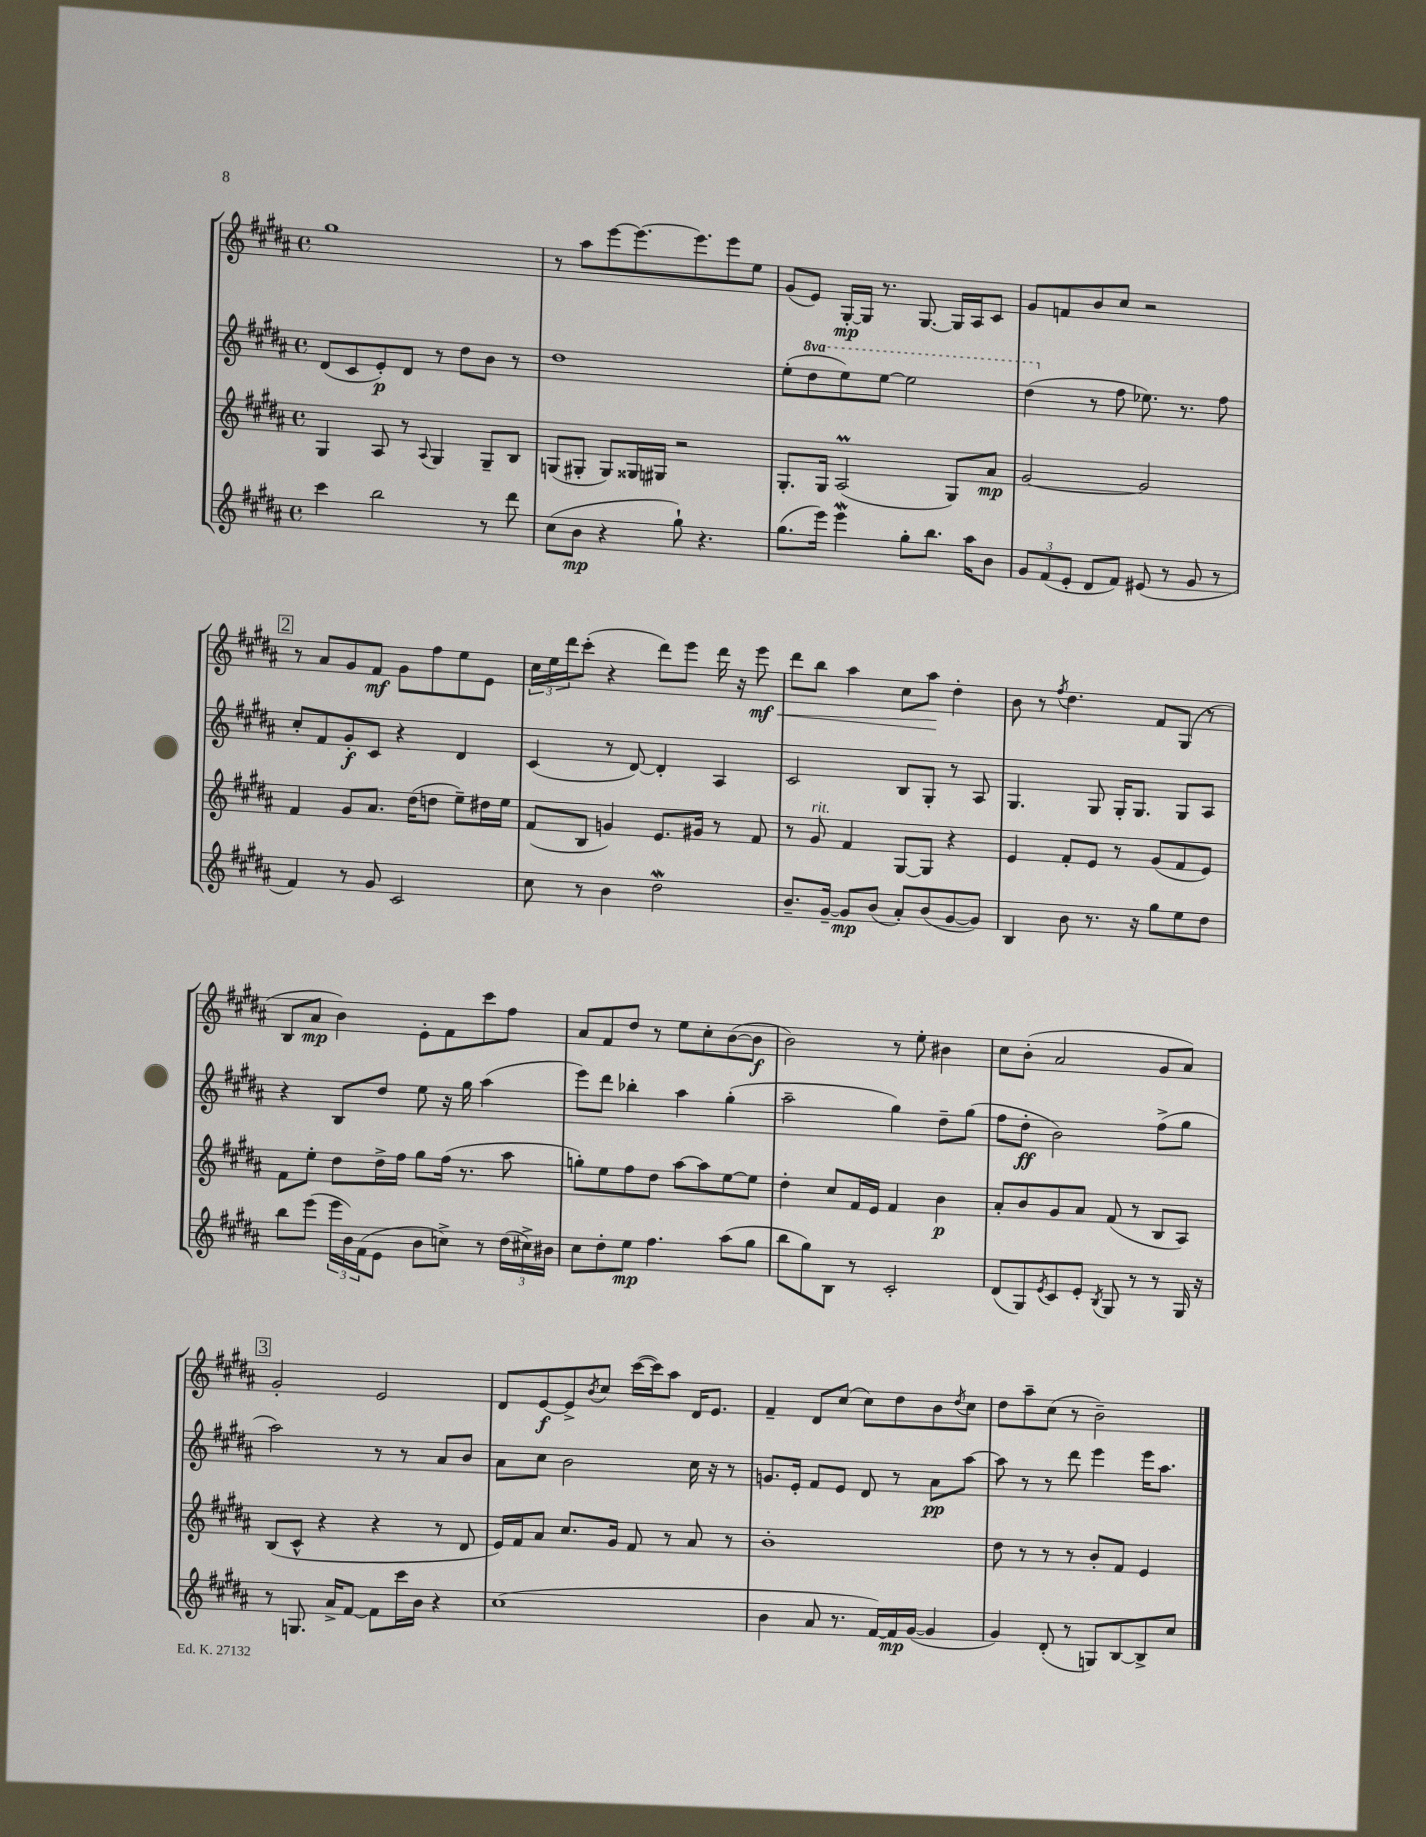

**kern	**dynam	**kern	**dynam	**kern	**dynam	**kern	**dynam
*part4	*part4	*part3	*part3	*part2	*part2	*part1	*part1
*staff4	*staff4	*staff3	*staff3	*staff2	*staff2	*staff1	*staff1
*clefG2	*	*clefG2	*	*clefG2	*	*clefG2	*
*k[f#c#g#d#a#]	*	*k[f#c#g#d#a#]	*	*k[f#c#g#d#a#]	*	*k[f#c#g#d#a#]	*
*M4/4	*	*M4/4	*	*M4/4	*	*M4/4	*
*met(c)	*	*met(c)	*	*met(c)	*	*met(c)	*
=42	=42	=42	=42	=42	=42	=42	=42
4ccc#\	.	4G#/	.	(8d#/L	.	1gg#	.
.	.	.	.	8c#/	.	.	.
2bb\	.	8A#/	.	8e'/)	p	.	.
.	.	8r	.	8d#/J	.	.	.
.	.	8qqA#/	.	.	.	.	.
.	.	4G#/	.	8r	.	.	.
.	.	.	.	8dd#\L	.	.	.
8r	.	8G#~/L	.	8b\J	.	.	.
8ddd#\	.	8B/J	.	8r	.	.	.
=43	=43	=43	=43	=43	=43	=43	=43
(8cc#\L	.	(8Gn/L	.	1dd#	.	8r	.
8b\J	mp	8G#X'/J	.	.	.	8aa#\L	.
4r	.	8G#/L)	.	.	.	[8eee\	.
.	.	16G##X/L	.	.	.	8.eee\_	.
.	.	16G#X/JJ	.	.	.	.	.
8gg#`\)	.	2r	.	.	.	.	.
.	.	.	.	.	.	8.eee\]	.
4.r	.	.	.	.	.	.	.
.	.	.	.	.	.	8eee\	.
.	.	.	.	.	.	8ee\J	.
=44	=44	=44	=44	=44	=44	=44	=44
(8.gg#\L	.	8.G#'/L	.	(8ee'\L	.	(8g#/L	.
*	*	*	*	*8va	*	*	*
.	.	.	.	8ddd#\	.	8e/J)	.
16eee\Jk)	.	16G#/Jk	.	.	.	.	.
4eeew\	.	(2A#m/	.	8eee\)	.	[16G#'/LL	mp
.	.	.	.	.	.	16G#/JJ]	.
.	.	.	.	[8eee\J	.	8.r	.
8gg#'\L	.	.	.	2eee\]	.	.	.
.	.	.	.	.	.	[8.G#/	.
8.bb\J	.	.	.	.	.	.	.
.	.	8G#/L)	.	.	.	16G#/LL]	.
16aa#\KL	.	.	.	.	.	16A#/J	.
8b\J	.	8a#/J	mp	.	.	8c#/J	.
=45	=45	=45	=45	=45	=45	=45	=45
12g#/L	.	[2g#/	.	(4ddd#\	.	8g#/L	.
(12f#/	.	.	.	.	.	.	.
.	.	.	.	.	.	8fn/	.
12e'/J	.	.	.	.	.	.	.
*	*	*	*	*X8va	*	*	*
8d#/L	.	.	.	8r	.	8b/	.
8f#/J)	.	.	.	8ff#\	.	8cc#/J	.
(8e#X/	.	2g#/]	.	8.ee-X\)	.	2r	.
8r	.	.	.	.	.	.	.
.	.	.	.	8.r	.	.	.
8g#/	.	.	.	.	.	.	.
8r	.	.	.	8ff#\	.	.	.
!!LO:LB:g=z
!!LO:REH:place=s1:t=2
=46	=46	=46	=46	=46	=46	=46	=46
4f#/)	.	4f#/	.	8cc#'/L	.	8r	.
.	.	.	.	8f#/	.	8a#/L	.
8r	.	8g#/L	.	8g#'/	f	8g#/	.
8g#/	.	8.a#/J	.	8c#/J	.	8f#/J	mf
2c#/	.	.	.	4r	.	8g#\L	.
.	.	(16dd#\KL	.	.	.	.	.
.	.	8ddn\J	.	.	.	8ff#\	.
.	.	8ee~\L)	.	4d#/	.	8ee\	.
.	.	16dd#X\L	.	.	.	8e\J	.
.	.	16ee\JJ	.	.	.	.	.
=47	=47	=47	=47	=47	=47	=47	=47
8cc#\	.	(8f#/L	.	(4c#/	.	24cc#\LL	.
.	.	.	.	.	.	24ee\	.
.	.	.	.	.	.	24ddd#\J	.
8r	.	8B/J	.	.	.	(8ccc#'\J	.
4b\	.	4gn/)	.	8r	.	4r	.
.	.	.	.	[8d#/)	.	.	.
2dd#W\	.	8.e/L	.	4d#'/]	.	8ddd#\L)	.
.	.	.	.	.	.	8eee\J	.
.	.	16g#X/Jk	.	.	.	.	.
.	.	8r	.	4A#/	.	16ddd#\	.
.	.	.	.	.	.	16r	.
!	!	!	!	!	!	!	!LO:HP:b
.	.	8f#/	.	.	.	8eee\	< mf
=48	=48	=48	=48	=48	=48	=48	=48
8.b~/L	.	8r	.	2c#/	.	8ddd#\L	.
!	!	!LO:TX:a:i:t=rit.	!	!	!	!	!
.	.	8g#/	.	.	.	8bb\J	.
[16g#~/Jk	.	.	.	.	.	.	.
8g#/L]	mp	4f#/	.	.	.	4aa#\	.
(8b/J	.	.	.	.	.	.	.
8a#'/L)	.	[8G#/L	.	8B/L	.	8cc#\L	.
(8b/	.	8G#/J]	.	8G#'/J	.	8aa#\J	.
[8g#/	.	4r	.	8r	.	4dd#'\	[
8g#/J])	.	.	.	8A#/	.	.	.
=49	=49	=49	=49	=49	=49	=49	=49
4B/	.	4e/	.	4.G#/	.	8b\	.
.	.	.	.	.	.	8r	.
.	.	.	.	.	.	8qff#/	.
8b\	.	8f#'/L	.	.	.	4.dd#\	.
8.r	.	8e/J	.	8G#/	.	.	.
.	.	8r	.	16G#'/KL	.	.	.
16r	.	.	.	8.G#/J	.	.	.
8gg#\L	.	(8g#/L	.	.	.	8f#/L	.
8ee\	.	8f#/	.	8G#/L	.	(8G#/J	.
8dd#\J	.	8e/J)	.	8A#/J	.	8r	.
!!LO:LB:g=z
=50	=50	=50	=50	=50	=50	=50	=50
8bb\L	.	8f#\L	.	4r	.	8B/L	.
(8eee\J	.	8ee'\J	.	.	.	8a#/J	mp
24eee\LL	.	8dd#\L	.	8B/L	.	4b\)	.
24b\)	.	.	.	.	.	.	.
(24f#\J	.	.	.	.	.	.	.
8e\J	.	16dd#^\L	.	8dd#/J	.	.	.
.	.	16ff#\JJ	.	.	.	.	.
8b\L	.	8gg#\L	.	8ee\	.	8e'\L	.
8ccn^\J)	.	(16ff#\Jk	.	16r	.	8f#\	.
.	.	8.r	.	16gg#\	.	.	.
8r	.	.	.	(4aa#\	.	8ccc#\	.
(24dd#\LL	.	8aa#\	.	.	.	8ff#\J	.
24cc#X^\)	.	.	.	.	.	.	.
24b#X\JJ	.	.	.	.	.	.	.
=51	=51	=51	=51	=51	=51	=51	=51
8cc#\L	.	8ggn'\L)	.	8eee\L)	.	8a#/L	.
8dd#'\	.	8ee\	.	8ddd#\J	.	8f#/	.
8ee\J	mp	8ff#\	.	4bb-X'\	.	8dd#/J	.
4.ff#\	.	8dd#\J	.	.	.	8r	.
.	.	[8aa#\L	.	4aa#\	.	8ee\L	.
.	.	8aa#\]	.	.	.	8cc#'\	.
(8aa#\L	.	[8ee\	.	(4gg#'\	.	([8b\	.
8gg#\J	.	8ee\J]	.	.	.	8b\J]	f
=52	=52	=52	=52	=52	=52	=52	=52
8bb\L	.	4dd#'\	.	2aa#~\	.	2b\)	.
8gg#\)	.	.	.	.	.	.	.
8B\J	.	8cc#/L	.	.	.	.	.
8r	.	16f#/L	.	.	.	.	.
.	.	16e/JJ	.	.	.	.	.
2c#'/	.	4f#/	.	4gg#\)	.	8r	.
.	.	.	.	.	.	8ee'\	.
.	.	4b\	p	8dd#~\L	.	4b#X\	.
.	.	.	.	(8gg#\J	.	.	.
=53	=53	=53	=53	=53	=53	=53	=53
(8d#/L	.	8a#'/L	.	8ff#\L	.	8cc#\L	.
8G#/)	.	8b/	.	8dd#'\J	ff	(8b'\J	.
8qe/	.	.	.	.	.	.	.
8c#/	.	8g#/	.	2b\)	.	2a#/	.
8e'/J	.	8a#/J	.	.	.	.	.
8qB/	.	.	.	.	.	.	.
8G#/	.	(8f#/	.	.	.	.	.
8r	.	8r	.	.	.	.	.
8r	.	8B/L	.	(8ff#^\L	.	8g#/L	.
16G#/	.	8A#/J)	.	8gg#\J	.	8a#/J)	.
16r	.	.	.	.	.	.	.
!!LO:LB:g=z
!!LO:REH:place=s1:t=3
=54	=54	=54	=54	=54	=54	=54	=54
8r	.	(8B/L	.	2aa#\)	.	2g#'/	.
8.Gn/	.	8c#^^/J	.	.	.	.	.
.	.	4r	.	.	.	.	.
16a#^/KL	.	.	.	.	.	.	.
[8f#/J	.	.	.	.	.	.	.
8f#\L]	.	4r	.	8r	.	2e/	.
16ccc#\L	.	.	.	8r	.	.	.
16b\JJ	.	.	.	.	.	.	.
4r	.	8r	.	8a#/L	.	.	.
.	.	8d#/	.	8b/J	.	.	.
=55	=55	=55	=55	=55	=55	=55	=55
(1cc#	.	16e/LL)	.	8a#\L	.	8d#/L	.
.	.	16f#/J	.	.	.	.	.
.	.	8a#/J	.	8cc#\J	.	[8e/	f
.	.	8.cc#/L	.	2b\	.	8e^/]	.
.	.	.	.	.	.	8qb/	.
.	.	.	.	.	.	8cc#/J	.
.	.	16g#/Jk	.	.	.	.	.
.	.	8f#/	.	.	.	([16ccc#\LL	.
.	.	.	.	.	.	16ccc#\J])	.
.	.	8r	.	.	.	8aa#\J	.
.	.	8a#/	.	16cc#\	.	16d#/KL	.
.	.	.	.	16r	.	8.e/J	.
.	.	8r	.	8r	.	.	.
=56	=56	=56	=56	=56	=56	=56	=56
4b\	.	1b'	.	8.gn/L	.	4f#~/	.
.	.	.	.	16e'/Jk	.	.	.
8a#/	.	.	.	8f#/L	.	8d#/L	.
8.r	.	.	.	8e/J	.	(8cc#/J	.
.	.	.	.	8d#/	.	8cc#\L)	.
[16f#/LL)	.	.	.	.	.	.	.
16f#/]	mp	.	.	8r	.	8dd#\	.
([16g#/JJ	.	.	.	.	.	.	.
4g#/]	.	.	.	8a#\L	pp	8b\	.
.	.	.	.	.	.	8qdd#/	.
.	.	.	.	[8aa#\J	.	8cc#\J	.
=57	=57	=57	=57	=57	=57	=57	=57
4g#/)	.	8dd#\	.	8aa#\]	.	8dd#\L	.
.	.	8r	.	8r	.	8aa#~\	.
(8d#'/	.	8r	.	8r	.	(8cc#\J	.
8r	.	8r	.	8ddd#\	.	8r	.
8Gn/L)	.	8b'/L	.	4eee\	.	2b~\)	.
[8B/	.	8f#/J	.	.	.	.	.
8B^/]	.	4e/	.	16eee\KL	.	.	.
.	.	.	.	8.aa#\J	.	.	.
8cc#/J	.	.	.	.	.	.	.
==	==	==	==	==	==	==	==
*-	*-	*-	*-	*-	*-	*-	*-
